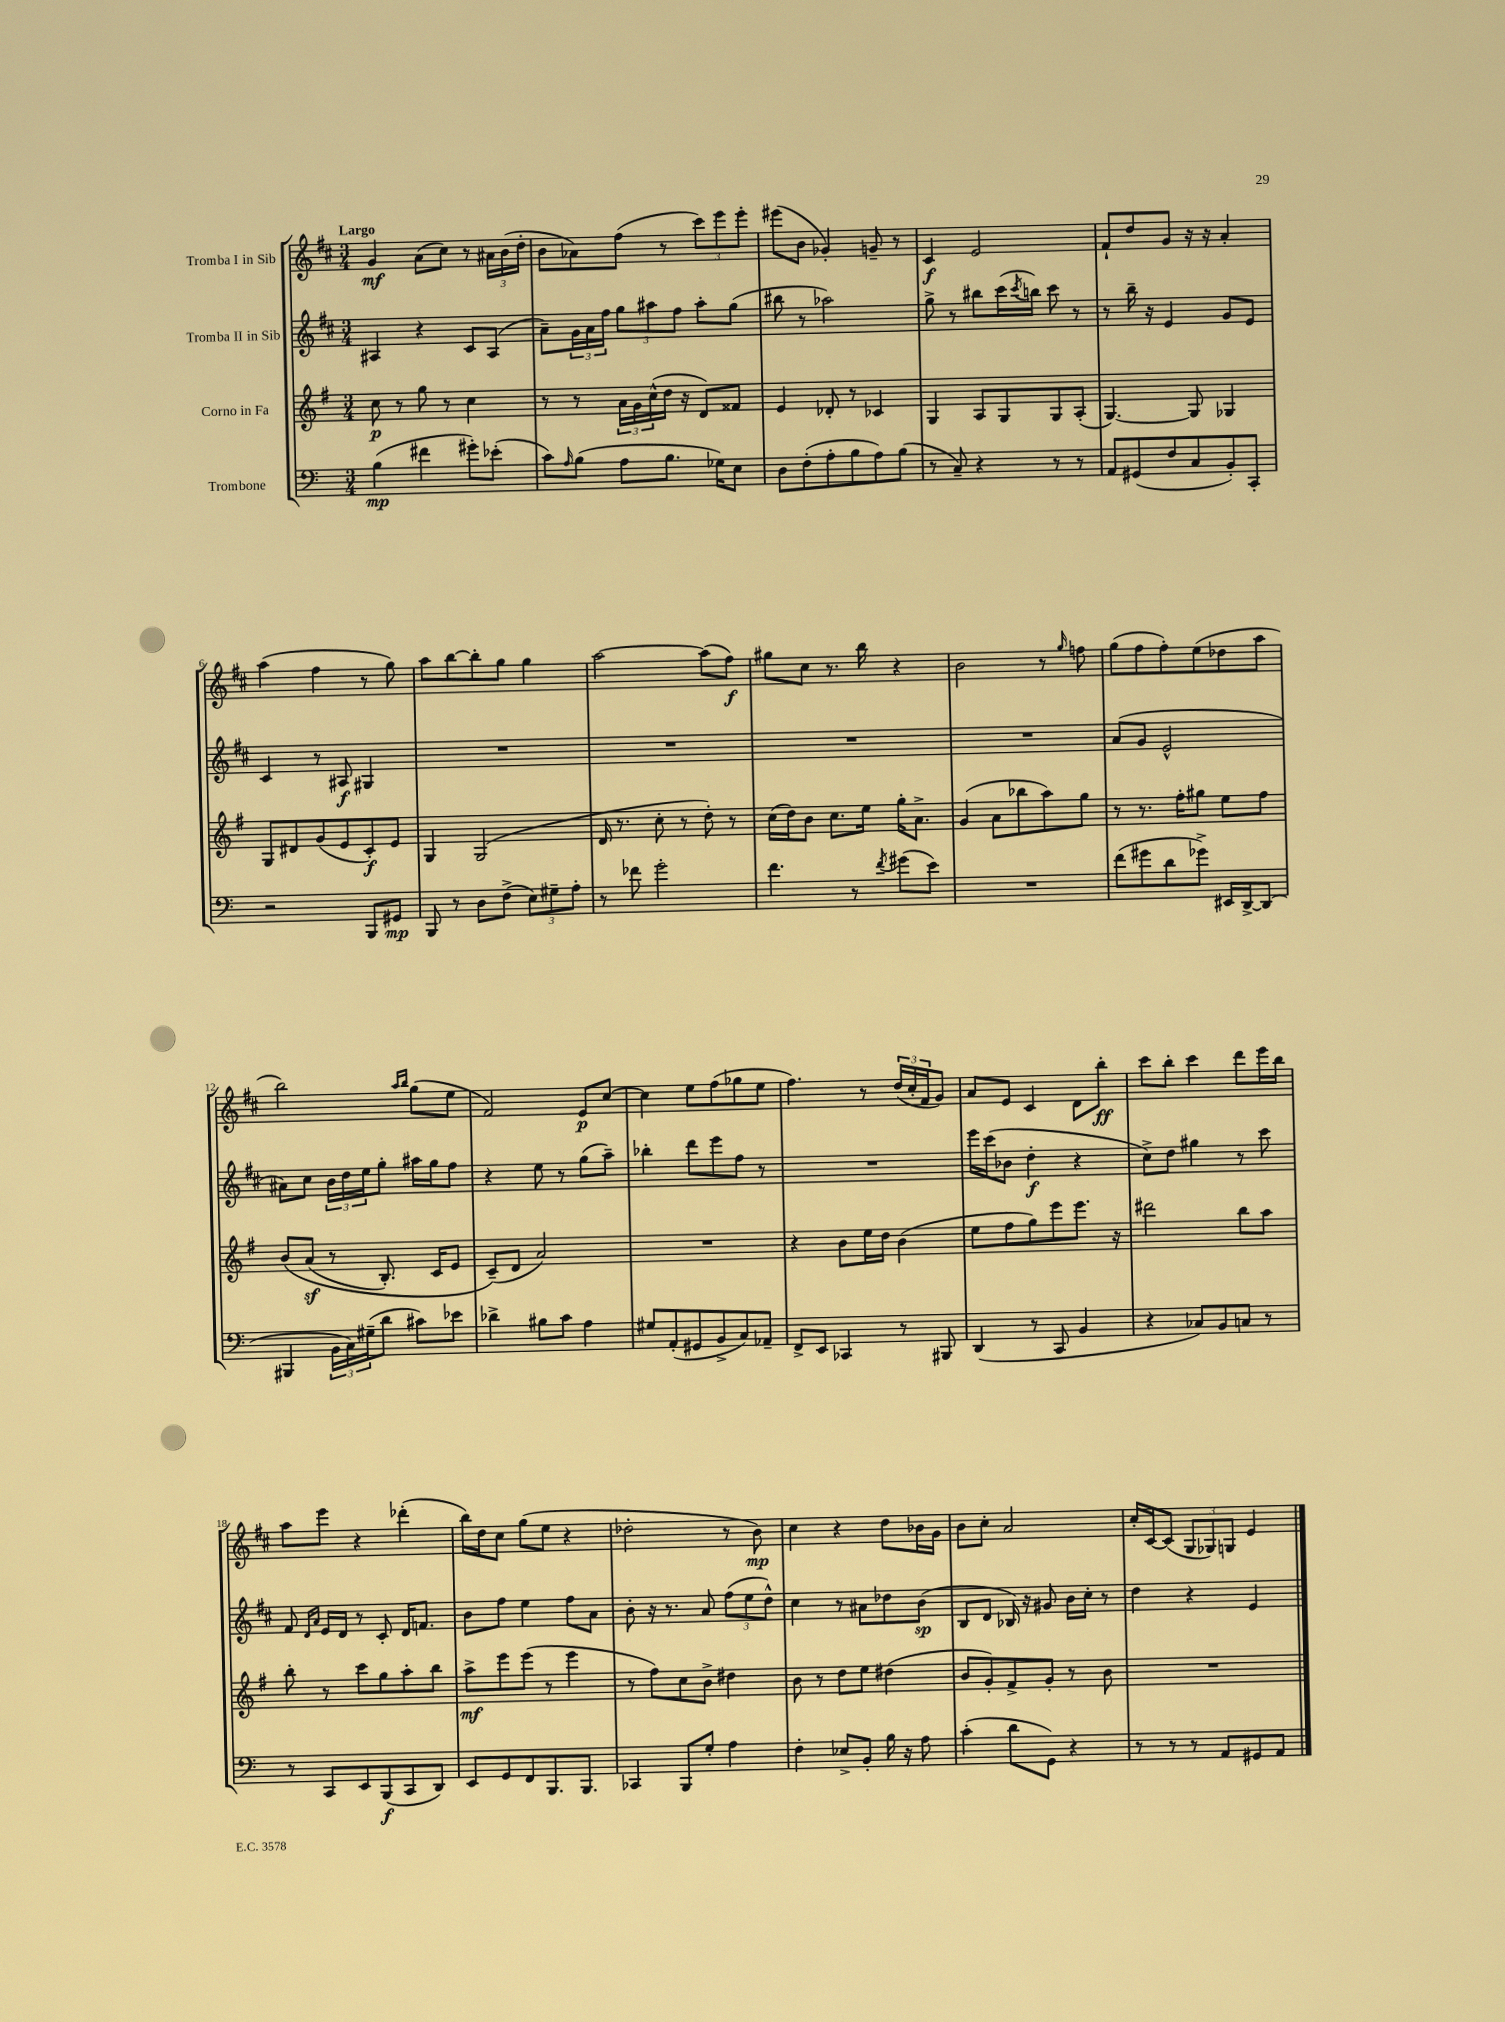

**kern	**dynam	**kern	**dynam	**kern	**dynam	**kern	**dynam
*part4	*part4	*part3	*part3	*part2	*part2	*part1	*part1
*staff4	*staff4	*staff3	*staff3	*staff2	*staff2	*staff1	*staff1
*I"Trombone	*	*I"Corno in Fa	*	*I"Tromba II in Sib	*	*I"Tromba I in Sib	*
*clefF4	*	*clefG2	*	*clefG2	*	*clefG2	*
*k[]	*	*k[f#]	*	*k[f#c#]	*	*k[f#c#]	*
*M3/4	*	*M3/4	*	*M3/4	*	*M3/4	*
=1	=1	=1	=1	=1	=1	=1	=1
!	!	!	!	!	!	!LO:TX:a:B:t=Largo	!
(4B\	mp	8cc\	p	4A#X/	.	4g/	mf
.	.	8r	.	.	.	.	.
4f#X\	.	8gg\	.	4r	.	(8a\L	.
.	.	8r	.	.	.	8cc#\J)	.
8g#X'\L)	.	4cc\	.	8c#/L	.	8r	.
(8e-X'\J	.	.	.	(8A#/J	.	24a#X\LL	.
.	.	.	.	.	.	(24b\	.
.	.	.	.	.	.	24dd'\JJ	.
=2	=2	=2	=2	=2	=2	=2	=2
8c\L)	.	8r	.	8a~\L)	.	8b\L	.
16qqA/	.	.	.	.	.	.	.
(8B\J	.	8r	.	24g\L	.	8a-X\)	.
.	.	.	.	24a\	.	.	.
.	.	.	.	24ff#\JJ	.	.	.
8A\L	.	24a\LL	.	12gg\L	.	(8ff#\J	.
.	.	24g\	.	.	.	.	.
.	.	(24cc^^\	.	12aa#X\	.	.	.
8.B\J	.	16dd\JJ	.	.	.	8r	.
.	.	.	.	12ff#\J	.	.	.
.	.	16r	.	.	.	.	.
.	.	8d/L)	.	8aa#'\L	.	12ccc#\L)	.
16G-X\KL)	.	.	.	.	.	.	.
.	.	.	.	.	.	12eee\	.
8E\J	.	8f##X/J	.	(8gg\J	.	.	.
.	.	.	.	.	.	12eee'\J	.
=3	=3	=3	=3	=3	=3	=3	=3
8D\L	.	4e/	.	8bb#X\	.	(8eee#X\L	.
(8F'\	.	.	.	8r	.	8b\J	.
8A'\	.	8d-X'/	.	2aa-X\)	.	4g-X'/)	.
8B\	.	8r	.	.	.	.	.
8A\)	.	4c-X/	.	.	.	8gn~/	.
(8B\J	.	.	.	.	.	8r	.
=4	=4	=4	=4	=4	=4	=4	=4
8r	.	4G/	.	8gg^\	.	4c#/	f
8C~/)	.	.	.	8r	.	.	.
4r	.	8A/L	.	8bb#X\L	.	2e/	.
.	.	8G/	.	(16ccc#\L	.	.	.
.	.	.	.	8qccc#/	.	.	.
.	.	.	.	16bbn\JJ)	.	.	.
8r	.	8G/	.	8ccc#\	.	.	.
8r	.	(8A'/J	.	8r	.	.	.
=5	=5	=5	=5	=5	=5	=5	=5
8AA/L	.	[4.G/)	.	8r	.	8f#`/L	.
(8GG#X/	.	.	.	16bb~\	.	8dd/	.
.	.	.	.	16r	.	.	.
8F/	.	.	.	4e/	.	8g/J	.
8C/	.	8G/]	.	.	.	16r	.
.	.	.	.	.	.	16r	.
8BB'/)	.	4G-X/	.	8g/L	.	4a'/	.
8CC'/J	.	.	.	8e/J	.	.	.
!!LO:LB:g=z
=6	=6	=6	=6	=6	=6	=6	=6
2r	.	8G/L	.	4c#/	.	(4aa\	.
.	.	8d#X/	.	.	.	.	.
.	.	(8g/	.	8r	.	4ff#\	.
.	.	8e/	.	8A#X/	f	.	.
8BBB/L	.	8c'/)	f	4G#X/	.	8r	.
8GG#X/J	mp	8e/J	.	.	.	8gg\)	.
=7	=7	=7	=7	=7	=7	=7	=7
8BBB/	.	4G/	.	2.r	.	8aa\L	.
8r	.	.	.	.	.	[8bb\	.
8D\L	.	(2G/	.	.	.	8bb'\]	.
(8F^\J	.	.	.	.	.	8gg\J	.
12E\L)	.	.	.	.	.	4gg\	.
12G#X~\	.	.	.	.	.	.	.
12A'\J	.	.	.	.	.	.	.
=8	=8	=8	=8	=8	=8	=8	=8
8r	.	16d/	.	2.r	.	[2aa\	.
.	.	8.r	.	.	.	.	.
8f-X\	.	.	.	.	.	.	.
2g'\	.	8cc'\	.	.	.	.	.
.	.	8r	.	.	.	.	.
.	.	8dd'\)	.	.	.	(8aa\L]	.
.	.	8r	.	.	.	8ff#\J)	f
=9	=9	=9	=9	=9	=9	=9	=9
4.f\	.	(16cc\LL	.	2.r	.	8gg#X\L	.
.	.	16dd\J)	.	.	.	.	.
.	.	8b\J	.	.	.	8cc#\J	.
.	.	8.cc\L	.	.	.	8.r	.
8r	.	.	.	.	.	.	.
.	.	16ee\Jk	.	.	.	16bb\	.
8qf/	.	.	.	.	.	.	.
(8g#X\L	.	16gg'\KL	.	.	.	4r	.
.	.	8.a^\J	.	.	.	.	.
8e\J)	.	.	.	.	.	.	.
=10	=10	=10	=10	=10	=10	=10	=10
2.r	.	(4g/	.	2.r	.	2b\	.
.	.	8a\L	.	.	.	.	.
.	.	8bb-X\	.	.	.	.	.
.	.	8aa\)	.	.	.	8r	.
.	.	.	.	.	.	16qqgg/	.
.	.	8gg\J	.	.	.	8ffn\	.
=11	=11	=11	=11	=11	=11	=11	=11
(8f\L	.	8r	.	(8a/L	.	(8gg\L	.
8g#X\	.	8.r	.	8g/J	.	8ff#\	.
8d\	.	.	.	2e^^/	.	8ff#'\)	.
.	.	16ff#'\KL	.	.	.	.	.
8g-X^\J)	.	8gg#X\J	.	.	.	(8ee\	.
16EE#X/LL	.	8ee\L	.	.	.	8dd-X\	.
[16DD^/J	.	.	.	.	.	.	.
(8DD/J]	.	8ff#\J	.	.	.	8aa\J	.
!!LO:LB:g=z
=12	=12	=12	=12	=12	=12	=12	=12
4BBB#X/	.	(8b/L	.	8a#X\L)	.	2bb\)	.
.	.	(8az/J	.	8cc#\J	.	.	.
24BB\LL	.	8r	.	24b\LL	.	.	.
24C\)	.	.	.	24dd\	.	.	.
(24G#X~\J	.	.	.	24ee\J	.	.	.
8d\J	.	8.B'/)	.	8gg'\J	.	.	.
.	.	.	.	.	.	16qqaa/LL	.
.	.	.	.	.	.	16qqbb/JJ	.
8c#X\L)	.	.	.	16aa#X\LL	.	(8gg\L	.
.	.	16c/KL	.	16gg\J	.	.	.
8e-X\J	.	8e/J	.	8ff#\J	.	8ee\J	.
=13	=13	=13	=13	=13	=13	=13	=13
4d-X^\	.	(8c~/L)	.	4r	.	2f#/)	.
.	.	8d/J	.	.	.	.	.
8B#X\L	.	2a/)	.	8ee\	.	.	.
8c\J	.	.	.	8r	.	.	.
4A\	.	.	.	(8gg\L	.	8e/L	p
.	.	.	.	8aa~\J)	.	[8cc#/J	.
=14	=14	=14	=14	=14	=14	=14	=14
8G#X/L	.	2.r	.	4bb-X'\	.	4cc#\]	.
(8AA'/	.	.	.	.	.	.	.
8GG#X/	.	.	.	8ddd\L	.	8ee\L	.
8BB^/	.	.	.	8eee\	.	(8ff#\	.
8C/)	.	.	.	8ff#\J	.	8gg-X\	.
8AA-X~/J	.	.	.	8r	.	8ee\J	.
=15	=15	=15	=15	=15	=15	=15	=15
8FF^/L	.	4r	.	2.r	.	4.ff#\)	.
8EE/J	.	.	.	.	.	.	.
4CC-X/	.	8b\L	.	.	.	.	.
.	.	16ee\L	.	.	.	8r	.
.	.	16dd\JJ	.	.	.	.	.
8r	.	(4b\	.	.	.	(24dd/LL	.
.	.	.	.	.	.	24cc#'/	.
.	.	.	.	.	.	24f#/J	.
8BBB#X/	.	.	.	.	.	8g/J)	.
=16	=16	=16	=16	=16	=16	=16	=16
(4DD/	.	8ee\L	.	16eee\LL	.	8a/L	.
.	.	.	.	(16ccc#\J	.	.	.
.	.	8ff#\	.	8b-X\J	.	8e/J	.
8r	.	8gg\)	.	4dd'\	f	4c#/	.
8CC/	.	8eee\	.	.	.	.	.
4BB/	.	8.eee\J	.	4r	.	8d\L	.
.	.	.	.	.	.	8bb'\J	ff
.	.	16r	.	.	.	.	.
=17	=17	=17	=17	=17	=17	=17	=17
4r	.	2ddd#X\	.	8cc#^\L)	.	8ccc#\L	.
.	.	.	.	8dd\J	.	8bb'\J	.
8C-X/L)	.	.	.	4gg#X\	.	4ccc#\	.
8BB/	.	.	.	.	.	.	.
8Cn/J	.	8bb\L	.	8r	.	8ddd\L	.
8r	.	8aa\J	.	8ccc#\	.	16eee\L	.
.	.	.	.	.	.	16bb\JJ	.
!!LO:LB:g=z
=18	=18	=18	=18	=18	=18	=18	=18
8r	.	8bb'\	.	8f#/	.	8aa\L	.
.	.	.	.	16qqd/LL	.	.	.
.	.	.	.	16qqa/JJ	.	.	.
8CC/L	.	8r	.	16e/LL	.	8eee\J	.
.	.	.	.	16d/JJ	.	.	.
8EE/	.	8ccc\L	.	8r	.	4r	.
(8BBB/	f	8gg\	.	8c#'/	.	.	.
8CC/	.	8aa'\	.	16d/KL	.	(4ddd-X'\	.
.	.	.	.	8.fn/J	.	.	.
8DD/J)	.	8bb\J	.	.	.	.	.
=19	=19	=19	=19	=19	=19	=19	=19
8EE/L	.	8aa^\L	mf	8b\L	.	16bb\LL)	.
.	.	.	.	.	.	16dd\J	.
8GG/	.	8eee\	.	8ff#\J	.	8cc#\J	.
8FF/	.	(8eee\J	.	4ee\	.	(8gg\L	.
8.BBB/	.	8r	.	.	.	8ee\J	.
.	.	4eee\	.	8ff#\L	.	4r	.
8.BBB/J	.	.	.	.	.	.	.
.	.	.	.	8a\J	.	.	.
=20	=20	=20	=20	=20	=20	=20	=20
4CC-X/	.	8r	.	8b'\	.	2dd-X'\	.
.	.	8ff#\L)	.	16r	.	.	.
.	.	.	.	8.r	.	.	.
8BBB/L	.	8cc\	.	.	.	.	.
8G'/J	.	8b^\J	.	8a/	.	.	.
4A\	.	4dd#X\	.	(12ff#\L	.	8r	.
.	.	.	.	12ee\	.	.	.
.	.	.	.	.	.	8b\)	mp
.	.	.	.	12dd^^\J)	.	.	.
=21	=21	=21	=21	=21	=21	=21	=21
4F'\	.	8b\	.	4cc#\	.	4cc#\	.
.	.	8r	.	.	.	.	.
8E-X^/L	.	8dd\L	.	8r	.	4r	.
8BB'/J	.	8ee\J	.	8a#X\L	.	.	.
16B\	.	(4dd#X\	.	8dd-X\	.	8dd\L	.
16r	.	.	.	.	.	.	.
8A\	.	.	.	(8b\J	sp	16b-X\L	.
.	.	.	.	.	.	16g\JJ	.
=22	=22	=22	=22	=22	=22	=22	=22
(4c'\	.	8b/L	.	8B/L	.	8b\L	.
.	.	8g'/)	.	8d/J	.	8cc#'\J	.
8d\L	.	8f#^/	.	16B-X/)	.	2a/	.
.	.	.	.	16r	.	.	.
8GG\J)	.	8g'/J	.	8g#X/	.	.	.
4r	.	8r	.	16b\LL	.	.	.
.	.	.	.	16cc#'\JJ	.	.	.
.	.	8b\	.	8r	.	.	.
=23	=23	=23	=23	=23	=23	=23	=23
8r	.	2.r	.	4dd\	.	16cc#'/LL	.
.	.	.	.	.	.	[16c#/J	.
8r	.	.	.	.	.	(8c#/J]	.
8r	.	.	.	4r	.	12G/L	.
.	.	.	.	.	.	12G-X/)	.
8AA/L	.	.	.	.	.	.	.
.	.	.	.	.	.	12Gn/J	.
8GG#X/	.	.	.	4e/	.	4e/	.
8AA/J	.	.	.	.	.	.	.
==	==	==	==	==	==	==	==
*-	*-	*-	*-	*-	*-	*-	*-
